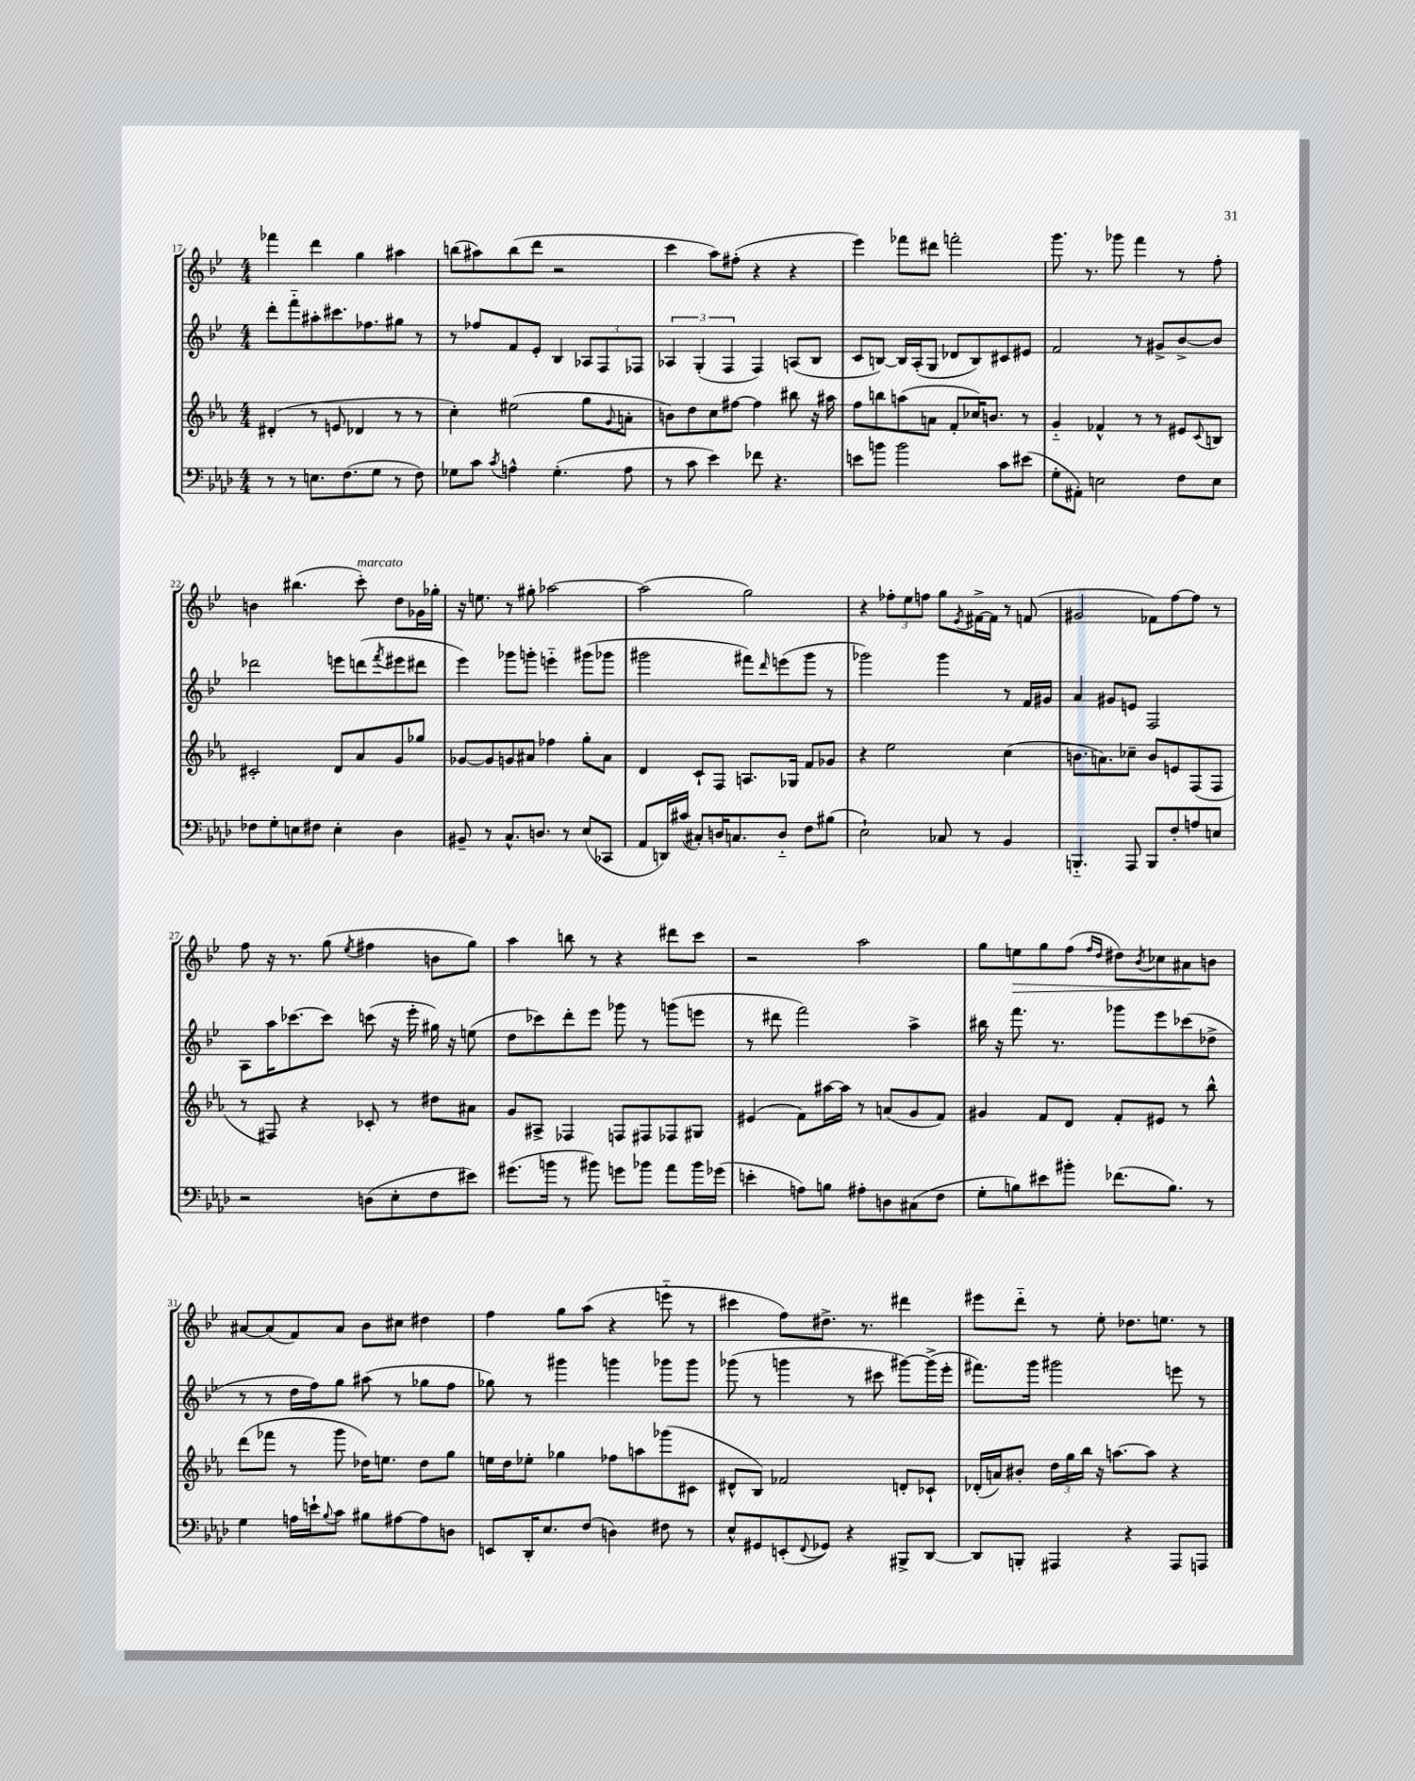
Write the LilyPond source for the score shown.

<<
\new StaffGroup <<
\new Staff = "s0" {
    \clef treble \key bes \major \numericTimeSignature \time 4/4
    fes'''4 d'''4 g''4 ais''4 |
    b''8( ais''8) b''8( d'''8 r2 |
    c'''4 a''8) fis''8-.( r4 r4 |
    ees'''4) fes'''8 dis'''8 f'''2-. |
    g'''8. r8. ges'''8 f'''4 r8 f''8-. |
    b'4 bis''4.( c'''8-.^\markup { \italic "marcato" }) d''8 ges'16 ges''16-. |
    r16 e''8. r8 gis''8-. aes''2~ |
    aes''2( g''2) |
    r4 \tuplet 3/2 { fes''8-. ees''8 f''8 } g''8 \acciaccatura { ees'8 } fis'16~-> fis'16 r8 f'8( |
    gis'2 fes'8) f''8~ f''8 r8 |
    f''8 r16 r8. g''8( \acciaccatura { ees''8 } fis''4 b'8 g''8) |
    a''4 b''8 r8 r4 dis'''8 c'''8 |
    r2 a''2 |
    g''8 e''8\> g''8 f''8( \grace { f''16 d''16 } dis''8) \acciaccatura { bes'8 } ces''8 ais'8\! b'8 |
    ais'8~ ais'8( f'8) ais'8 bes'8 cis''8 dis''4 |
    f''4 g''8 a''8( r4 e'''8-_ r8 |
    cis'''4 f''8) dis''8.-> r8. dis'''4 |
    eis'''8 d'''8-_ r8 ees''8-. des''8. e''8. r8 \bar "|." |
}
\new Staff = "s1" {
    \clef treble \key bes \major \numericTimeSignature \time 4/4
    d'''8-. f'''8-_ ais''8-. cis'''8. fes''8. gis''8 r8 |
    r8 fes''8 f'8 ees'8-. bes4 \tuplet 3/2 { aes8 f8 fes8 } |
    \tuplet 3/2 { aes4 g4-.( f4 } f4) a8( bes8 |
    c'8 b8~) b16 a16-.( g8 des'8 b8) cis'8 eis'8 |
    f'2 r8 gis'8-> bes'8~-> bes'8 |
    des'''2 e'''8 d'''8( \acciaccatura { f'''8 } eis'''8 dis'''8 |
    ees'''4) ges'''8 g'''8-. e'''4-_ gis'''8( ges'''8 |
    gis'''2 fis'''8) \grace { d'''16 } e'''8( gis'''8 r8 |
    ges'''2) ges'''4 r8 f'16 gis'16 |
    a'4 gis'8 e'8 f2 |
    a8 a''16 ces'''8.~ ces'''8 c'''8( r16 ees'''16-. gis''16) r16 e''8( |
    d''8 ces'''8) d'''8-. ees'''8 ges'''8 r8 g'''8( e'''8 |
    r8 dis'''8 f'''2) a''4-> |
    bis''16 r16 f'''8. r8. ges'''8 ees'''8 ces'''8( des''8-> |
    r8 r8 d''16 f''16) g''8 ais''8( r8 ges''8 f''8 |
    ges''8) r8 gis'''4 g'''4 ges'''8 ges'''8 |
    ges'''8( r8 g'''4 r8 cis'''8 gis'''8~) gis'''16->( ees'''16-. |
    fis'''8.) g'''16 gis'''2 e'''8 r8 \bar "|." |
}
\new Staff = "s2" {
    \clef treble \key ees \major \numericTimeSignature \time 4/4
    dis'4-.( r8 e'8 des'4 r8 r8 |
    c''4-.) eis''2( g''8 \appoggiatura { g'8 } a'8-. |
    b'8) d''8 c''8 fis''8~ fis''4 bis''8 r16 ais''16 |
    f''8 b''8 a''8( a'8 f'8-. ces''16) b'8. r8 |
    g'4-_ fes'4-^ r8 r8 eis'8 \appoggiatura { c'8 } b8 |
    cis'2-. d'8 aes'8 g'8 ges''8 |
    ges'8~ ges'8 g'8 ais'8 fes''4 g''8-. ais'8 |
    d'4 c'8-! f8 a8. ges16 f'8 ges'8 |
    r4 ees''2 c''4( |
    b'8. a'8.) ces''8-- b'8 e'8 f8( f8 |
    r8 fis8) r4 ces'8-. r8 dis''8 ais'8 |
    g'8 ais8-> fes4 f8 fis8 fes8 gis8 |
    eis'4( f'8) ais''16~ ais''16 r8 a'8( g'8 f'8) |
    gis'4 f'8 d'8 f'8-. eis'8 r8 bes''8-^ |
    d'''8( fes'''8 r8 g'''8 des''16) e''8. des''8 g''8 |
    e''16 d''16 ees''8-. ges''4 fes''8 a''8 ges'''8( cis'8 |
    dis'8-^ bes8) fes'2 d'8-. ces'8-! |
    des'16-.( a'16) bis'8-. \tuplet 3/2 { d''16 g''16 bes''16 } r16 a''8.~ a''8 r4 \bar "|." |
}
\new Staff = "s3" {
    \clef bass \key aes \major \numericTimeSignature \time 4/4
    r8 r8 e8. f8.( g8 r8 f8) |
    ges8 c'8 \acciaccatura { c'8 } a4-^ ges4.-.( a8 |
    r8 c'8 ees'4) fes'8 r4. |
    e'8 b'8 b'2 c'8 eis'8( |
    g8-. ais,8-.) e2 f8 e8 |
    fes8 g8-. e8 fis8 e4-. des4 |
    bis,8-- r8 c8.-^ d8. r8 ees8( ces,8 |
    aes,8 d,16) cis'16( cis8-.) d16 c8. d8-_ f8 bis8( |
    ees2-!) ces8 r8 bes,4 |
    b,,4.-_ aes,,8 b,,8 f8-. a8 e8 |
    r2 d8( ees8-. f8 eis'8) |
    gis'8.( b'16 r8 bis'8) g'8 bes'8 aes'8 bes'16 ges'16( |
    e'4-. a8) b8 ais8-. d8 cis8( f8 |
    g8-. b8) eis'8 bis'8-. fes'8.( b8.) r8 |
    g4 a16 e'16-! \appoggiatura { bes8 } c'8 bis8 ais8~ ais8 d8 |
    e,8 des,16-. ees8. f8( d4) fis8 r8 |
    ees8-^ gis,8 e,8-.( \appoggiatura { f,8 } ges,8) r4 bis,,8-> des,8~ |
    des,8 b,,8-. ais,,4 r4 ais,,8 a,,8 \bar "|." |
}
>>
>>
\layout { \context { \Score currentBarNumber = #17 } }
